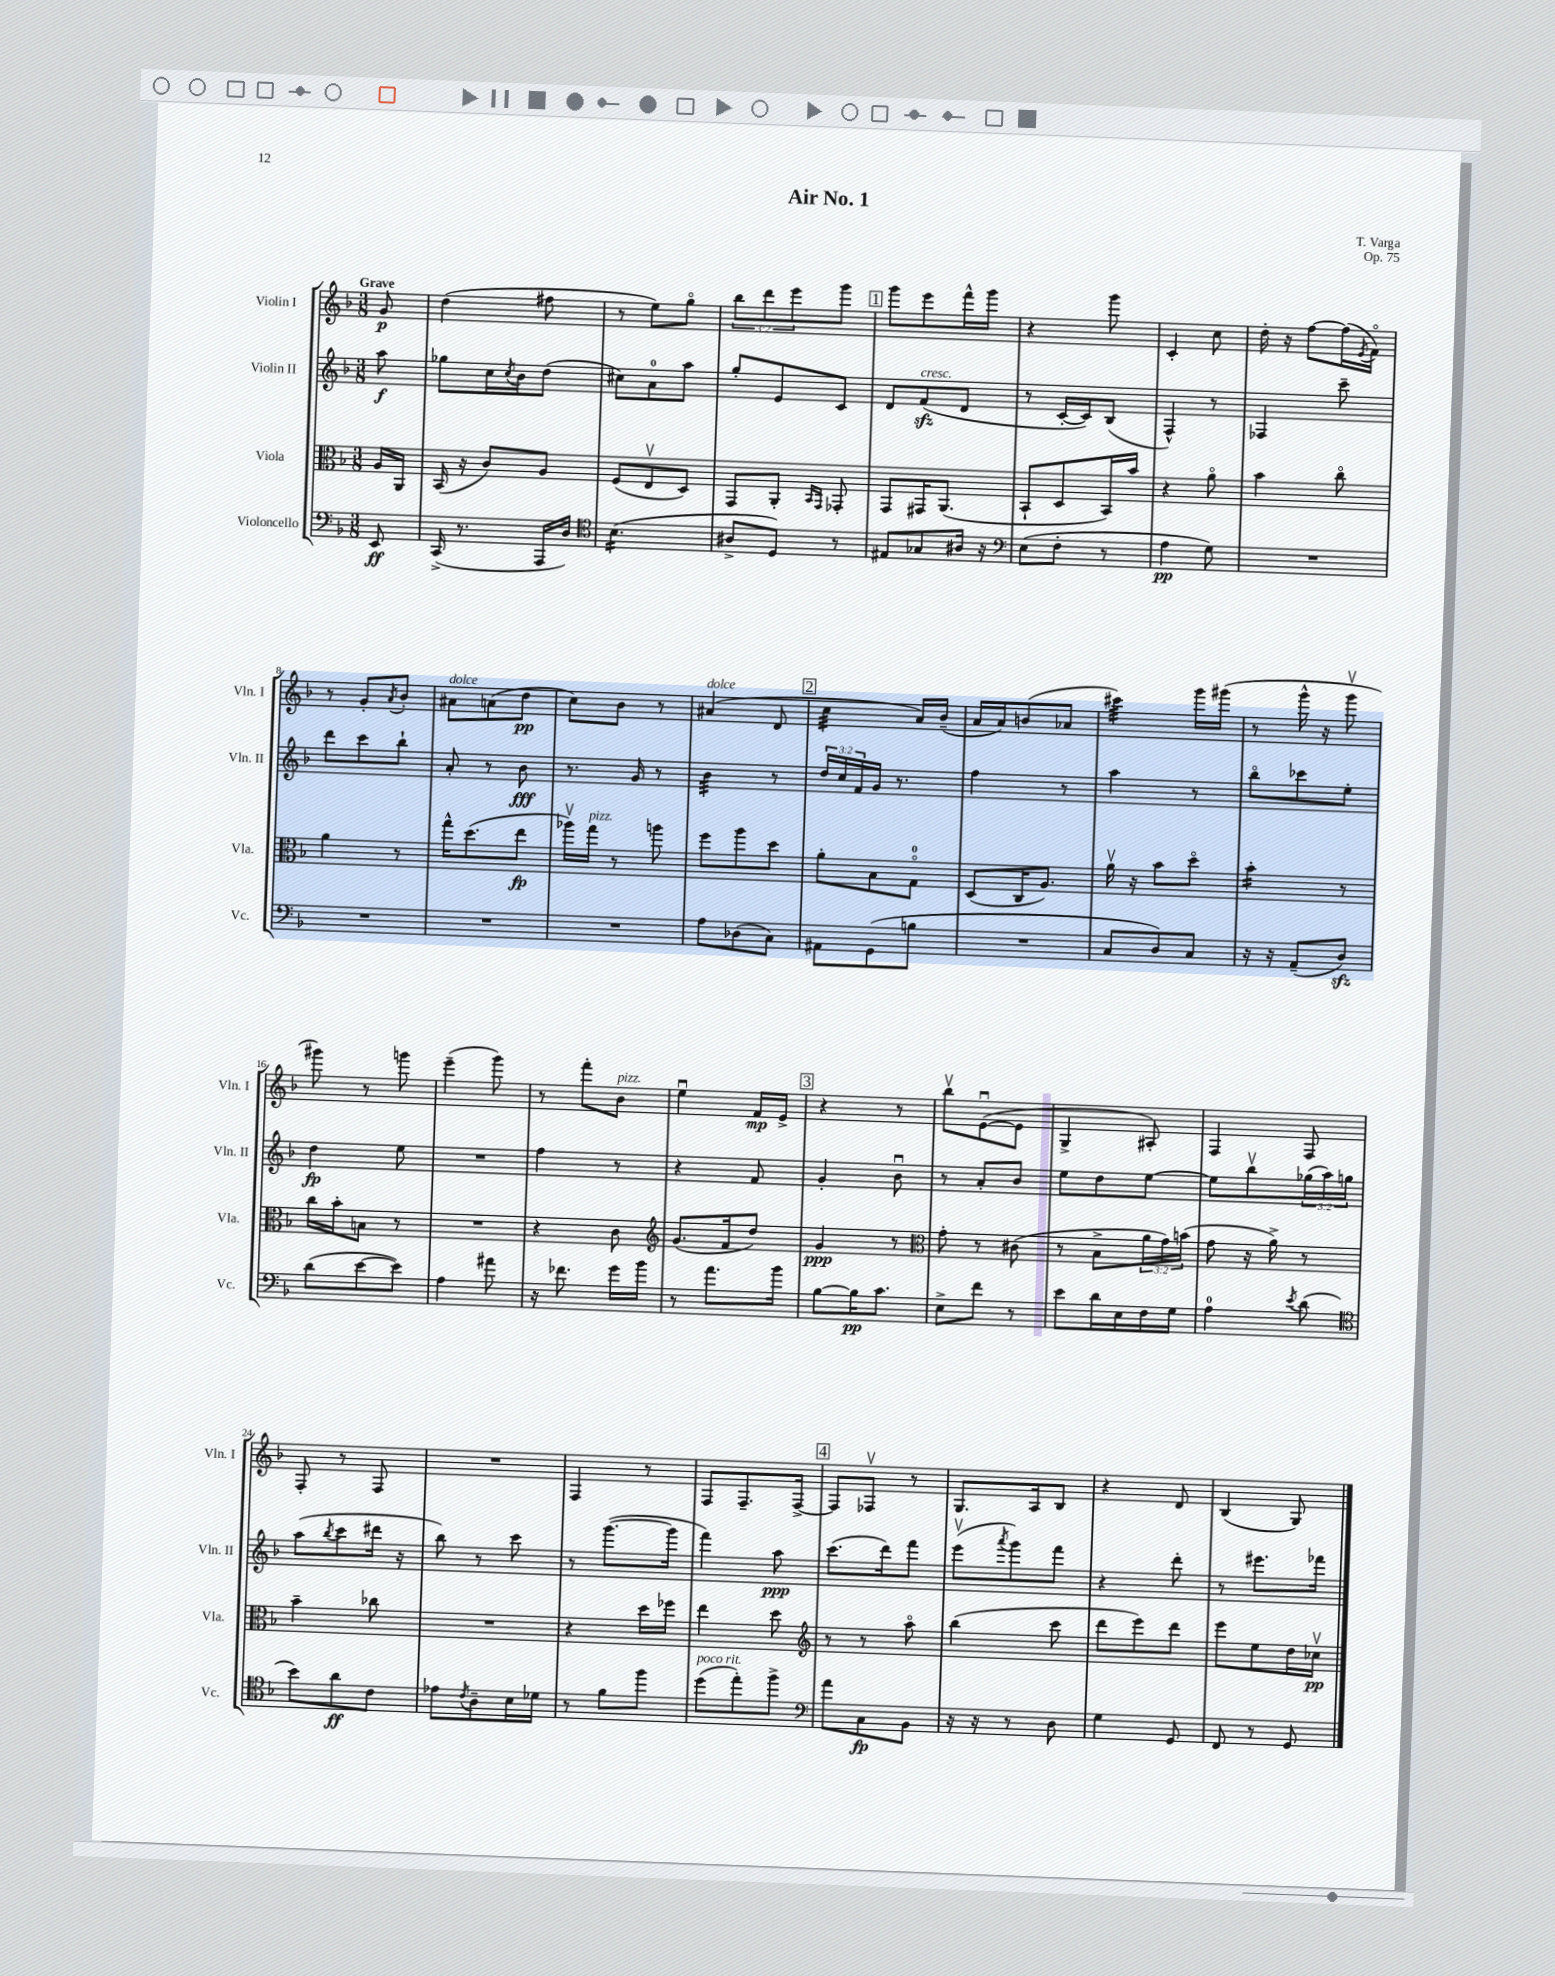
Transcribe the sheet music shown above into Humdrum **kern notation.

**kern	**kern	**kern	**kern
*staff4	*staff3	*staff2	*staff1
*clefF4	*clefC3	*clefG2	*clefG2
*k[b-]	*k[b-]	*k[b-]	*k[b-]
*M3/8	*M3/8	*M3/8	*M3/8
8EE	16A	8aa	8g
.	16AA	.	.
=	=	=	=
(16CC^	(16BB-	8gg-	(4dd
8.r	16r	.	.
.	8c)	16cc	.
.	.	8qcc	.
.	.	16b-	.
16AAA	8A	(8dd	8ff#
16D)	.	.	.
=	=	=	=
*clefC4	*	*	*
(4.B-	(8F	8cc#)	8r
.	8Ev	8a	8ee)
.	8D)	8aa	8ggo
=	=	=	=
8A#^	8GG	8gg'	12bb-
.	.	.	12ddd
8D)	8AA'	8e	.
.	.	.	12eee
.	16qqBB-	.	.
.	16qqGG	.	.
8r	8GG-'	8c	8ggg
=	=	=	=
8E#	8GG	8d	8ggg
8G-	16GG#	(8f	8eee
.	(8.AA	.	.
16A#	.	8d	16fff^^
16r	.	.	16ggg
=	=	=	=
*clefF4	*	*	*
(8E	8BB-`	8r	4r
8F'	8D	[16c'	.
.	.	16c])	.
8r	16BB-)	(8B-	8ggg
.	16b-	.	.
=	=	=	=
4A	4r	4F^^)	4c'
8G)	8ao	8r	8cc
=	=	=	=
4.r	4b-	4F-	16dd'
.	.	.	16r
.	.	.	[8ff
.	8cco	8ccc~	(16ff]
.	.	.	8qe
.	.	.	16fo)
=	=	=	=
4.r	4a	8ddd	8r
.	.	8ccc	8g'
.	.	.	8qa
.	8r	8bb-`	8b-'
=	=	=	=
4.r	16gg^^	8a'	8a#
.	(8.dd	.	.
.	.	8r	(8a
.	8ee	8b-	8dd
=	=	=	=
4.r	16aa-v)	8.r	8cc)
.	16gg	.	.
.	8r	.	8b-
.	.	16g	.
.	8aa	8r	8r
=	=	=	=
8A	8ff	4b-	(4a#
(8D-	8aa	.	.
8C)	8dd	8r	8d
=	=	=	=
8AA#	8a'	24dd	4cc
.	.	24cc	.
.	.	24f	.
(8GG	8B-	16g	.
.	.	8.r	.
8B	8Go	.	16a)
.	.	.	(16b-~
=	=	=	=
4.r	(8D	4ff	16a
.	.	.	16a)
.	16C	.	(8b
.	8.A)	.	.
.	.	8r	8a-
=	=	=	=
8C	16av	4aa	4ccc#)
.	16r	.	.
8D)	8b-	.	.
8C	8ddo	8r	16ggg
.	.	.	(16ggg#
=	=	=	=
16r	4b-'	8bb-o	8r
16r	.	.	.
(8AA~	.	8ccc-	16ggg^^
.	.	.	16r
8D)	8r	8ee'	8gggv
=	=	=	=
(8d	16cc	4dd	8ggg#)
.	16b-'	.	.
[8e	8B	.	8r
8e])	8r	8ee	8ggg
=	=	=	=
4A	4.r	4.r	(4eee~
8a#	.	.	8ggg)
=	=	=	=
16r	4r	4ff	8r
8.f-	.	.	.
.	.	.	8fff'
16g	8c	8r	8b-
16b-	.	.	.
=	=	=	=
*	*clefG2	*	*
8r	(8.g	4r	4eeu
8.a	.	.	.
.	16f	.	.
.	8dd)	8f	16f
16b-	.	.	16e^
=	=	=	=
[8B-	4g	4g'	4r
16B-]	.	.	.
8.c	.	.	.
.	8r	8b-u	8r
=	=	=	=
*	*clefC3	*	*
8E^	8g'	8r	8bb-v
8f	8r	8a'	([8eu
8r	(8c#	8b-	8e]
=	=	=	=
8e	8r	8ee	4G^
16d	8B-^	8dd	.
16E	.	.	.
16F	24a	[8ee	8A#')
.	24g)	.	.
16G	.	.	.
.	(24b	.	.
=	=	=	=
4A	8g	8ee]	4F
.	16r	8bb-v	.
.	16a^)	.	.
8qe	.	.	.
(8d	8r	(24gg-	8F
.	.	24aa)	.
.	.	24gg	.
=	=	=	=
*clefC4	*	*	*
8b-)	4b-~	(8aa	8F'
.	.	8qbb-	.
8a	.	8ccc	8r
8c	8cc-	16ddd#	8F
.	.	16r	.
=	=	=	=
8e-	4.r	8bb-)	4.r
8qc	.	.	.
8A~	.	8r	.
16B-	.	8ccc	.
16d-	.	.	.
=	=	=	=
8r	4r	8r	4F
8f	.	([8.ggg	.
8ff	16dd	.	8r
.	16ff-	16ggg]	.
=	=	=	=
(8dd	4ee	4fff)	8F
8ee')	.	.	8.F~
8ff^	8dd	8aa	.
.	.	.	[16F^
=	=	=	=
*clefF4	*clefG2	*	*
8a	8r	(8.ccc	8F]
8C	8r	.	8F-v
.	.	16ddd)	.
8BB-	8aao	8fff	8r
=	=	=	=
16r	(4bb-	(8eeev	8.G
16r	.	.	.
.	.	8qaaa	.
8r	.	8ggg)	.
.	.	.	16A
8D	8ccc	8fff	8B-
=	=	=	=
4G	8ddd	4r	4r
.	8eee)	.	.
8GG	8ddd	8ddd'	8d
=	=	=	=
8FF	8eee	8r	(4B-
8r	8ee	8.eee#	.
8GG	16dd	.	8G)
.	16cc-v	16fff-	.
==	==	==	==
*-	*-	*-	*-
